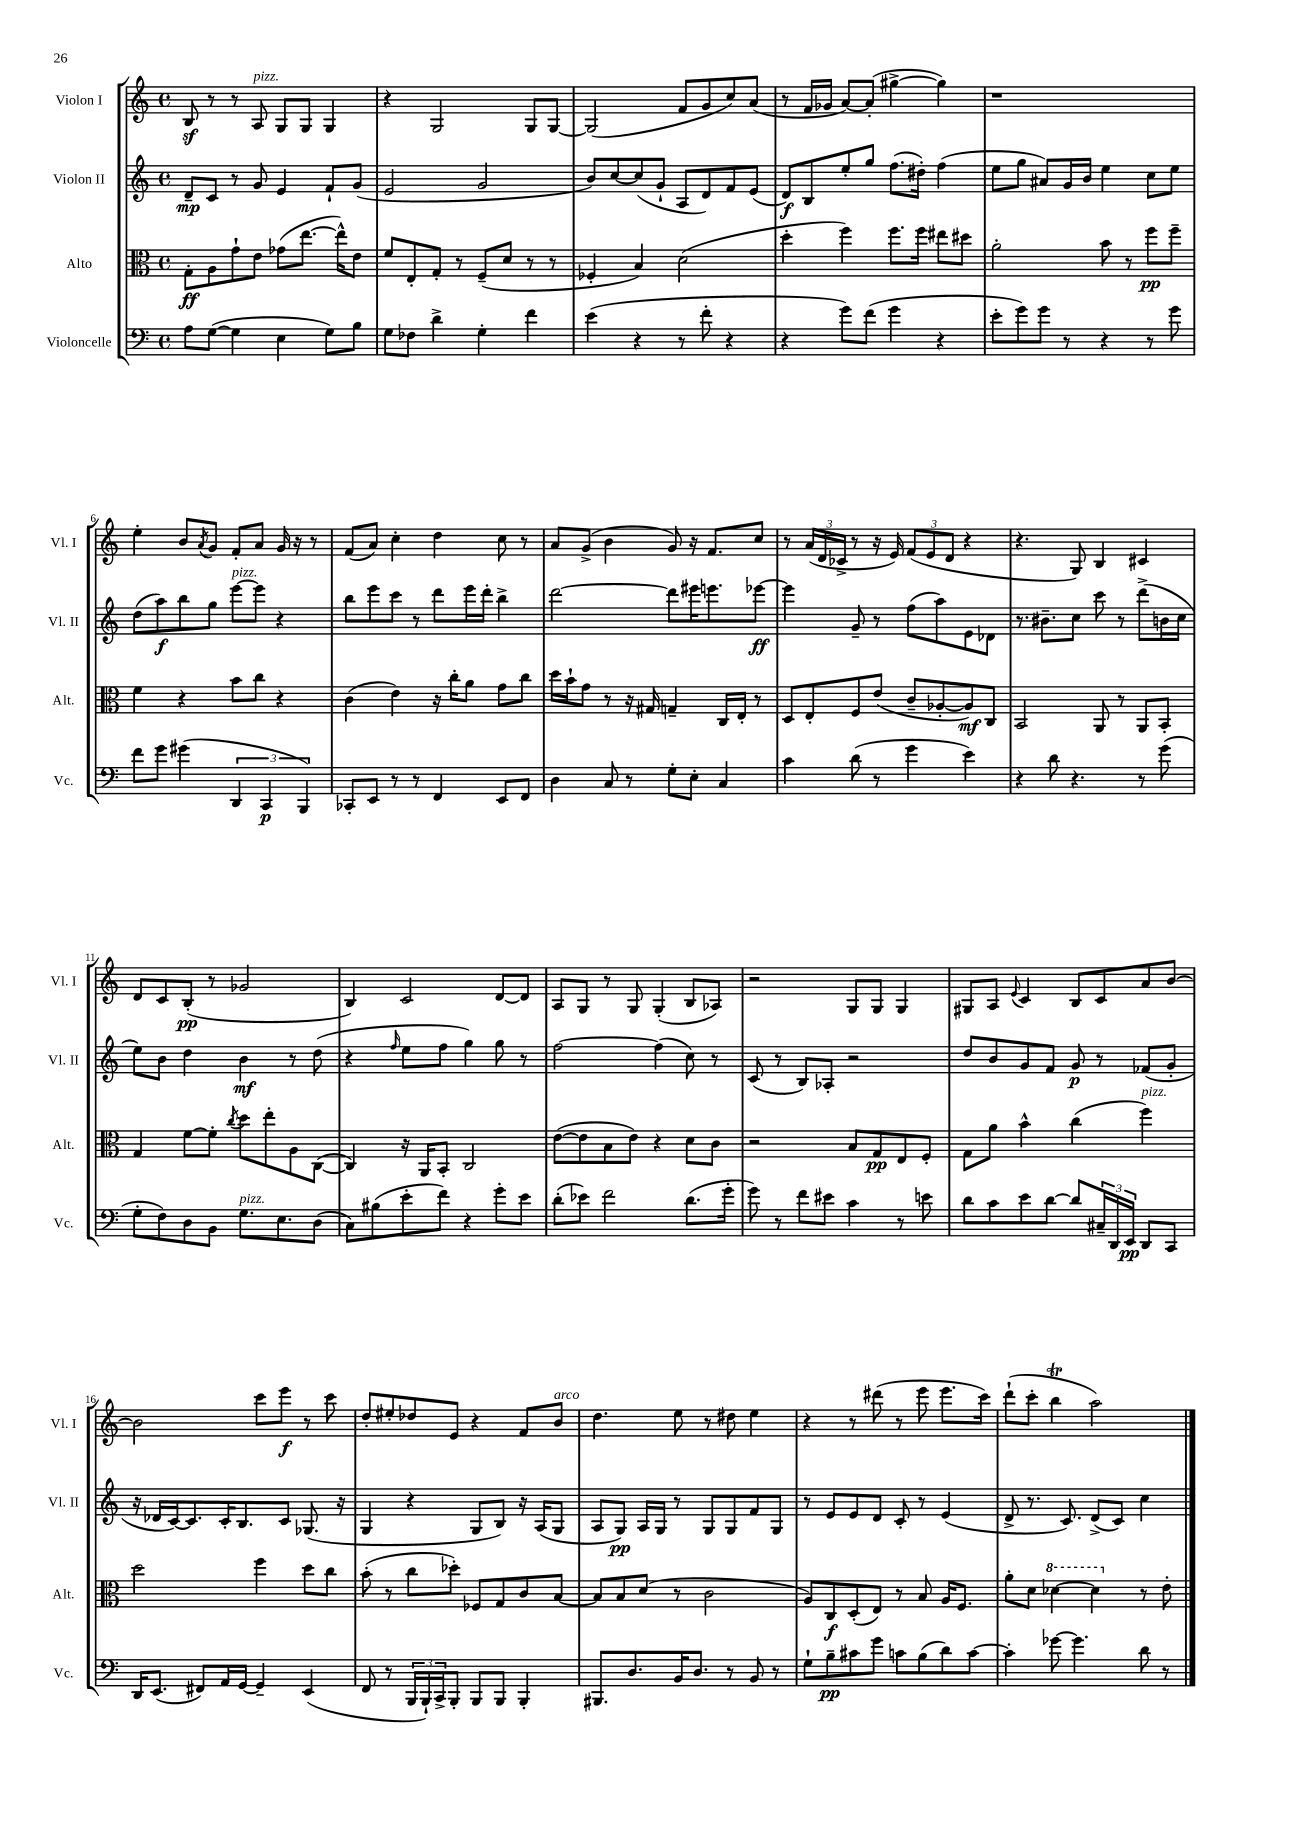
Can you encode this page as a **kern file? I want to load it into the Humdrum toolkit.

**kern	**dynam	**kern	**dynam	**kern	**dynam	**kern	**dynam
*part4	*part4	*part3	*part3	*part2	*part2	*part1	*part1
*staff4	*staff4	*staff3	*staff3	*staff2	*staff2	*staff1	*staff1
*I"Violoncelle	*	*I"Alto	*	*I"Violon II	*	*I"Violon I	*
*I'Vc.	*	*I'Alt.	*	*I'Vl. II	*	*I'Vl. I	*
*clefF4	*	*clefC3	*	*clefG2	*	*clefG2	*
*k[]	*	*k[]	*	*k[]	*	*k[]	*
*M4/4	*	*M4/4	*	*M4/4	*	*M4/4	*
*met(c)	*	*met(c)	*	*met(c)	*	*met(c)	*
=1	=1	=1	=1	=1	=1	=1	=1
8A\L	.	8G'\L	ff	8d~/L	mp	8Bz/	.
([8G\J	.	8A\	.	8c/J	.	8r	.
4G\]	.	8g`\	.	8r	.	8r	.
!	!	!	!	!	!	!LO:TX:a:i:t=pizz.	!
.	.	8e\J	.	8g/	.	8A/	.
4E\	.	(8g-X\L	.	4e/	.	8G/L	.
.	.	[8.ee\J	.	.	.	8G/J	.
8G\L)	.	.	.	8f`/L	.	4G/	.
.	.	16ee^^\KL])	.	.	.	.	.
8B\J	.	8e\J	.	(8g/J	.	.	.
=2	=2	=2	=2	=2	=2	=2	=2
8G\L	.	8f/L	.	2e/	.	4r	.
8F-X\J	.	8E'/	.	.	.	.	.
4d^\	.	8G'/J	.	.	.	2G/	.
.	.	8r	.	.	.	.	.
4G'\	.	(8F~/L	.	2g/	.	.	.
.	.	8d/J	.	.	.	.	.
4f\	.	8r	.	.	.	8G/L	.
.	.	8r	.	.	.	[8G/J	.
=3	=3	=3	=3	=3	=3	=3	=3
(4e\	.	4F-X'/	.	8b/L)	.	(2G/]	.
.	.	.	.	[8cc/	.	.	.
4r	.	4B/)	.	(8cc/]	.	.	.
.	.	.	.	8g`/J	.	.	.
8r	.	(2d\	.	8A/L	.	8f/L	.
8f'\	.	.	.	8d/)	.	8g/	.
4r	.	.	.	8f/	.	8cc/)	.
.	.	.	.	(8e/J	.	(8a/J	.
=4	=4	=4	=4	=4	=4	=4	=4
4r	.	4dd'\	.	8d/L)	f	8r	.
.	.	.	.	8B/	.	16f/LL	.
.	.	.	.	.	.	16g-X/JJ	.
8g\L)	.	4ff\)	.	8ee'/	.	[8a/L)	.
(8f\J	.	.	.	8gg/J	.	(8a'/J]	.
4g\	.	8.ff\L	.	(8.ff\L	.	[4gg#X^\	.
.	.	16ff\Jk	.	16dd#X'\Jk)	.	.	.
4r	.	8ee#X\L	.	(4ff\	.	4gg#\])	.
.	.	8dd#X\J	.	.	.	.	.
=5	=5	=5	=5	=5	=5	=5	=5
8e'\L	.	2a'\	.	8ee\L	.	1r	.
8g\)	.	.	.	8gg\J	.	.	.
8g\J	.	.	.	8a#X/L)	.	.	.
8r	.	.	.	16g/L	.	.	.
.	.	.	.	16b/JJ	.	.	.
4r	.	8b\	.	4ee\	.	.	.
.	.	8r	.	.	.	.	.
8r	.	8ff\L	pp	8cc\L	.	.	.
8g\	.	8ff~\J	.	8ee\J	.	.	.
!!LO:LB:g=z
=6	=6	=6	=6	=6	=6	=6	=6
8f\L	.	4f\	.	(8dd\L	.	4ee'\	.
8g\J	.	.	.	8aa\)	f	.	.
(4g#X\	.	4r	.	8bb\	.	8b/L	.
.	.	.	.	.	.	8qa/	.
.	.	.	.	8gg\J	.	8g/J	.
!	!	!	!	!LO:TX:a:i:t=pizz.	!	!	!
6DD/	.	8b\L	.	[8eee\L	.	8f'/L	.
.	.	8cc\J	.	8eee\J]	.	8a/J	.
6CC/	p	.	.	.	.	.	.
.	.	4r	.	4r	.	16g/	.
.	.	.	.	.	.	16r	.
6BBB/)	.	.	.	.	.	.	.
.	.	.	.	.	.	8r	.
=7	=7	=7	=7	=7	=7	=7	=7
8CC-X'/L	.	(4c\	.	8bb\L	.	(8f/L	.
8EE/J	.	.	.	8eee\	.	8a/J)	.
8r	.	4e\)	.	8ccc\J	.	4cc'\	.
8r	.	.	.	8r	.	.	.
4FF/	.	16r	.	8ddd\L	.	4dd\	.
.	.	16cc'\KL	.	.	.	.	.
.	.	8a\J	.	16eee\L	.	.	.
.	.	.	.	16ddd'\JJ	.	.	.
8EE/L	.	8g\L	.	4bb^\	.	8cc\	.
8FF/J	.	8cc\J	.	.	.	8r	.
=8	=8	=8	=8	=8	=8	=8	=8
4D\	.	16dd\LL	.	[2ddd\	.	8a/L	.
.	.	16b`\J	.	.	.	.	.
.	.	8g\J	.	.	.	(8g^/J	.
8C/	.	8r	.	.	.	4b\	.
8r	.	16r	.	.	.	.	.
.	.	16G#X/	.	.	.	.	.
8G'\L	.	4Gn~/	.	8ddd\L]	.	8g/)	.
8E'\J	.	.	.	16eee#X\K	.	16r	.
.	.	.	.	8.eeen\	.	8.f/L	.
4C/	.	16C/LL	.	.	.	.	.
.	.	16E'/JJ	.	.	.	.	.
.	.	8r	.	[8eee-X\J	ff	8cc/J	.
=9	=9	=9	=9	=9	=9	=9	=9
4c\	.	8D/L	.	4eee-\]	.	8r	.
.	.	8E'/	.	.	.	(24a/LL	.
.	.	.	.	.	.	24d/	.
.	.	.	.	.	.	24c-X^/JJ	.
(8d\	.	8F/	.	8g~/	.	8r	.
8r	.	(8e/J	.	8r	.	16r	.
.	.	.	.	.	.	16e/)	.
4g\	.	8c~/L	.	(8ff\L	.	(12f/L	.
.	.	.	.	.	.	12e/	.
.	.	[8A-X'/	.	8aa\)	.	.	.
.	.	.	.	.	.	12d/J	.
4e\)	.	8A-/])	mf	8e\	.	4r	.
.	.	8C/J	.	8d-X\J	.	.	.
=10	=10	=10	=10	=10	=10	=10	=10
4r	.	2BB/	.	8.r	.	4.r	.
.	.	.	.	8.b#X~\L	.	.	.
8d\	.	.	.	.	.	.	.
4.r	.	.	.	8cc\J	.	8G/)	.
.	.	8AA/	.	8ccc\	.	4B/	.
.	.	8r	.	8r	.	.	.
8r	.	8AA/L	.	(8ddd^\L	.	4c#X/	.
(8g\	.	8BB'/J	.	16bn\L	.	.	.
.	.	.	.	16cc\JJ	.	.	.
!!LO:LB:g=z
=11	=11	=11	=11	=11	=11	=11	=11
8G'\L	.	4G/	.	8ee\L)	.	8d/L	.
8F\)	.	.	.	8b\J	.	8c/	.
8D\	.	[8f\L	.	4dd\	.	(8B'/J	pp
8BB\J	.	8f'\J]	.	.	.	8r	.
.	.	8qcc/	.	.	.	.	.
!LO:TX:a:i:t=pizz.	!	!	!	!	!	!	!
8.G\L	.	8dd\L	.	4b\	mf	2g-X/	.
.	.	8ee'\	.	.	.	.	.
8.E\	.	.	.	.	.	.	.
.	.	8A\	.	8r	.	.	.
(8D\J	.	([8C\J	.	(8dd\	.	.	.
=12	=12	=12	=12	=12	=12	=12	=12
8C\L)	.	4C/])	.	4r	.	4B/)	.
(8B#X\	.	.	.	.	.	.	.
.	.	.	.	16qqff/	.	.	.
8e'\	.	16r	.	8ee\L	.	2c/	.
.	.	16AA/KL	.	.	.	.	.
8f\J)	.	8BB'/J	.	8ff\J	.	.	.
4r	.	2C/	.	4gg\)	.	.	.
8g'\L	.	.	.	8gg\	.	[8d/L	.
8e\J	.	.	.	8r	.	8d/J]	.
=13	=13	=13	=13	=13	=13	=13	=13
(8d'\L	.	([8e\L	.	[2ff\	.	8A/L	.
8e-X\J)	.	8e\]	.	.	.	8G/J	.
2f\	.	8B\	.	.	.	8r	.
.	.	8e\J)	.	.	.	8G/	.
.	.	4r	.	(4ff\]	.	(4G'/	.
(8.d\L	.	8d\L	.	8cc\)	.	8B/L	.
.	.	8c\J	.	8r	.	8A-X/J)	.
16g'\Jk	.	.	.	.	.	.	.
=14	=14	=14	=14	=14	=14	=14	=14
8g\)	.	2r	.	(8c/	.	2r	.
8r	.	.	.	8r	.	.	.
8f\L	.	.	.	8B/L)	.	.	.
8e#X\J	.	.	.	8A-X'/J	.	.	.
4c\	.	8B/L	.	2r	.	8G/L	.
.	.	8G/	pp	.	.	8G/J	.
8r	.	8E/	.	.	.	4G/	.
8en\	.	8F'/J	.	.	.	.	.
=15	=15	=15	=15	=15	=15	=15	=15
8d\L	.	8G\L	.	8dd/L	.	8G#X/L	.
8c\	.	8a\J	.	8b/	.	8A/J	.
.	.	.	.	.	.	8qqe/	.
8e\	.	4b^^\	.	8g/	.	4c/	.
[8d\J	.	.	.	8f/J	.	.	.
8d/L]	.	(4cc\	.	8g/	p	8B/L	.
24C#X~/L	.	.	.	8r	.	8c/	.
24DD/	.	.	.	.	.	.	.
24EE/JJ	pp	.	.	.	.	.	.
!	!	!LO:TX:a:i:t=pizz.	!	!	!	!	!
8DD/L	.	4ff\)	.	(8f-X/L	.	8a/	.
8CC/J	.	.	.	8g'/J	.	[8b/J	.
!!LO:LB:g=z
=16	=16	=16	=16	=16	=16	=16	=16
16DD/KL	.	2dd\	.	16r	.	2b\]	.
(8.EE/J	.	.	.	16d-X/LL	.	.	.
.	.	.	.	[16c/J)	.	.	.
.	.	.	.	8.c/]	.	.	.
8FF#X/L)	.	.	.	.	.	.	.
16AA/L	.	.	.	16c'/K	.	.	.
[16GG/JJ	.	.	.	8.B/	.	.	.
4GG~/]	.	4ff\	.	.	.	8ccc\L	.
.	.	.	.	8c/J	.	8eee\J	f
(4EE/	.	8dd\L	.	(8.G-X/	.	8r	.
.	.	8cc\J	.	.	.	8ccc\	.
.	.	.	.	16r	.	.	.
=17	=17	=17	=17	=17	=17	=17	=17
8FF/	.	(8b'\	.	4G/	.	8dd'/L	.
8r	.	8r	.	.	.	8ee#X'/	.
24BBB/LL	.	8cc\L	.	4r	.	8dd-X/	.
24BBB`/)	.	.	.	.	.	.	.
24CC^/J	.	.	.	.	.	.	.
8BBB'/J	.	8dd-X'\J)	.	.	.	8e/J	.
8BBB/L	.	8F-X/L	.	8G/L	.	4r	.
8BBB/J	.	8G/	.	8B/J)	.	.	.
4BBB'/	.	8c/	.	16r	.	8f/L	.
.	.	.	.	(16A/KL	.	.	.
!	!	!	!	!	!	!LO:TX:a:i:t=arco	!
.	.	[8B/J	.	8G/J	.	8b/J	.
=18	=18	=18	=18	=18	=18	=18	=18
8.BBB#X/L	.	8B/L]	.	8A/L	.	4.dd\	.
.	.	8B/	.	8G/J)	pp	.	.
8.D/	.	.	.	.	.	.	.
.	.	(8d/J	.	16A/LL	.	.	.
.	.	.	.	16G/JJ	.	.	.
16BB/K	.	8r	.	8r	.	8ee\	.
8.D/J	.	.	.	.	.	.	.
.	.	2c\	.	8G/L	.	8r	.
8r	.	.	.	8G/	.	8dd#X\	.
8BB/	.	.	.	8f/	.	4ee\	.
8r	.	.	.	8G/J	.	.	.
=19	=19	=19	=19	=19	=19	=19	=19
8G`\L	.	8A/L)	.	8r	.	4r	.
8B~\	pp	8C/	f	8e/L	.	.	.
8c#X\	.	(8D'/	.	8e/	.	8r	.
8g\J	.	8E/J)	.	8d/J	.	(8ddd#X\	.
8cn\L	.	8r	.	8c'/	.	8r	.
(8B\	.	8B/	.	8r	.	8eee\	.
8d\)	.	16A/KL	.	(4e/	.	8.eee\L	.
.	.	8.F/J	.	.	.	.	.
[8c\J	.	.	.	.	.	.	.
.	.	.	.	.	.	16ccc\Jk)	.
=20	=20	=20	=20	=20	=20	=20	=20
4c'\]	.	8a'\L	.	8d^/	.	(8ddd`\L	.
.	.	8d\J	.	8.r	.	8ccc'\J	.
*	*	*8va	*	*	*	*	*
[8g-X\	.	[4dd-X\	.	.	.	4bbt\	.
.	.	.	.	8.c/)	.	.	.
4.g-\]	.	.	.	.	.	.	.
.	.	4dd-\]	.	(8d^/L	.	2aa\)	.
.	.	.	.	8c/J)	.	.	.
*	*	*X8va	*	*	*	*	*
8d\	.	8r	.	4cc\	.	.	.
8r	.	8e'\	.	.	.	.	.
==	==	==	==	==	==	==	==
*-	*-	*-	*-	*-	*-	*-	*-
